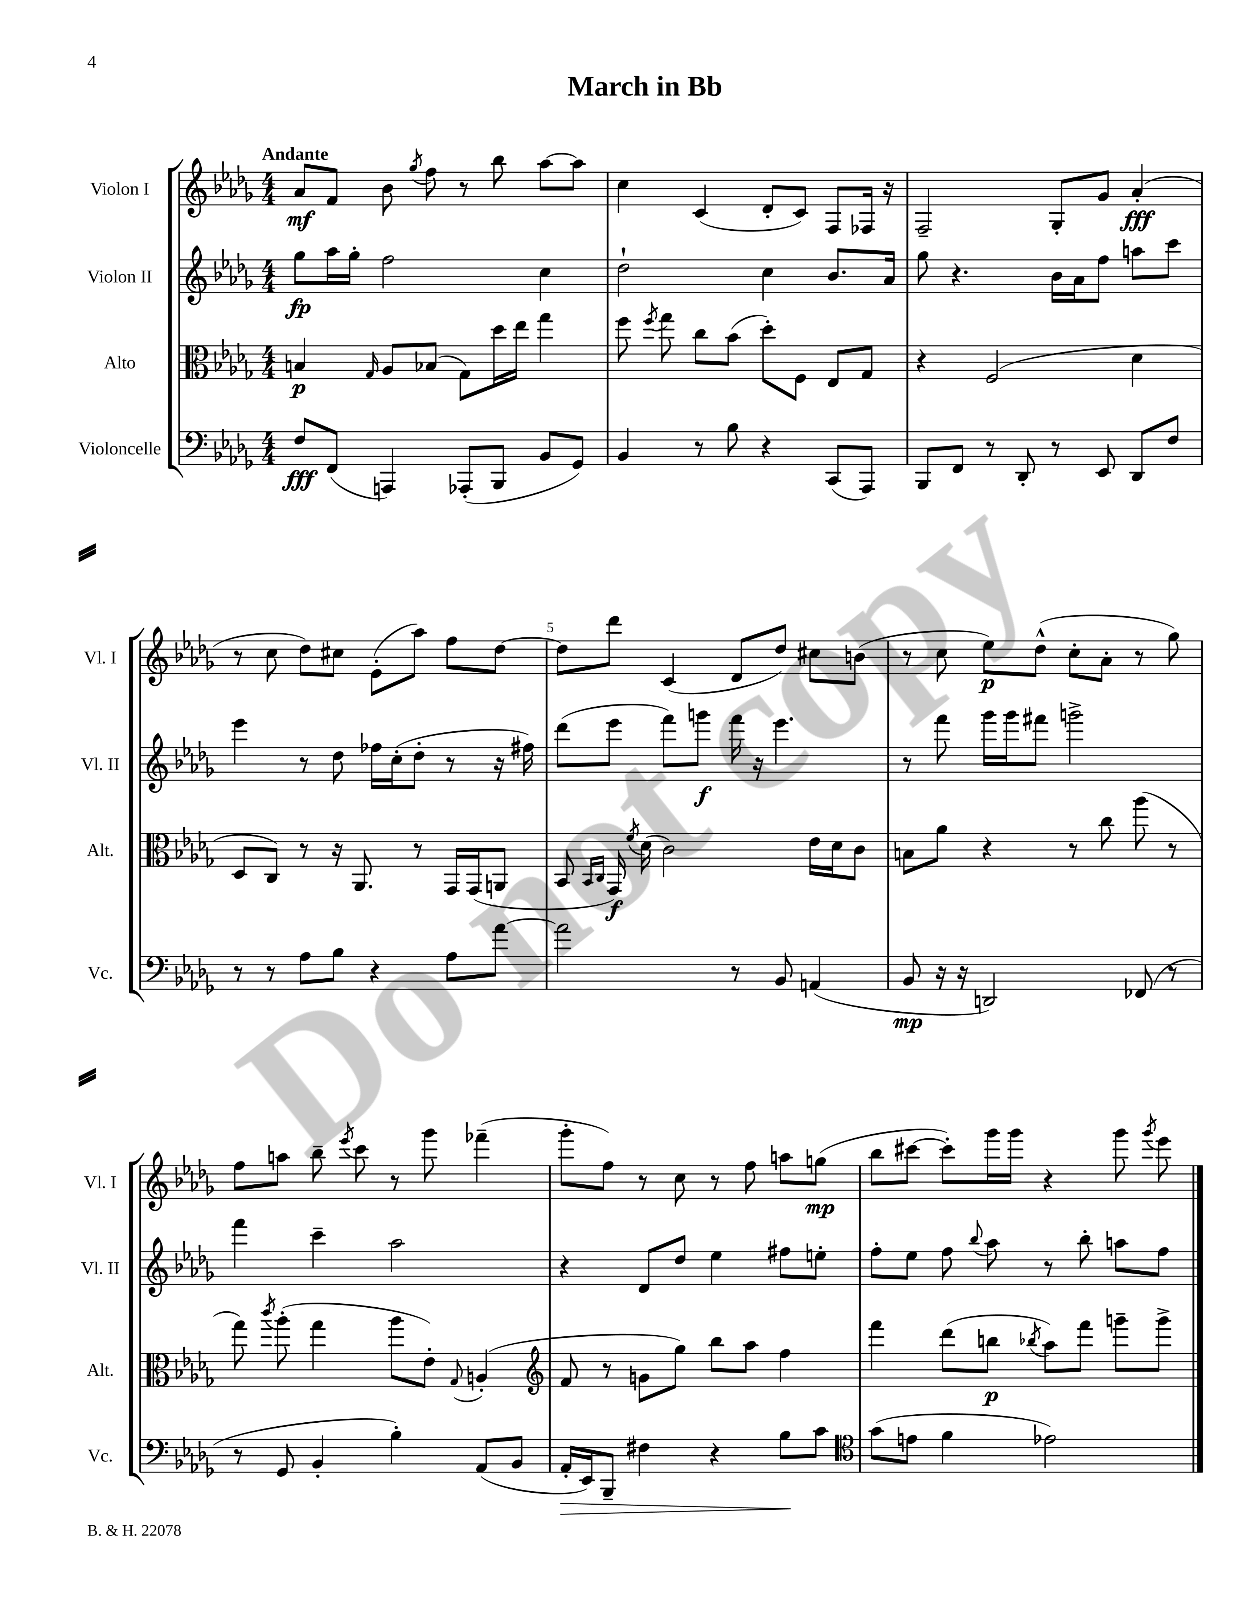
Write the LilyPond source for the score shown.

\header { title = "March in Bb" }
<<
\new StaffGroup <<
\new Staff = "s0" \with { instrumentName = "Violon I" shortInstrumentName = "Vl. I" } {
    \clef treble \key des \major \numericTimeSignature \time 4/4 \tempo "Andante"
    \autoBeamOff aes'8[\mf f'8] bes'8 \acciaccatura { ges''8 } f''8 r8 bes''8 aes''8[~ aes''8] |
    c''4 c'4( des'8[-. c'8]) f8[ fes16] r16 |
    f2-- ges8[-. ges'8] aes'4-.\fff( |
    r8 c''8 des''8[) cis''8] ees'8[-.( aes''8]) f''8[ des''8]~ |
    des''8[ des'''8] c'4( des'8[ des''8]) cis''8[ b'8]( |
    r8 c''8 ees''8[\p) des''8]-^( c''8[-. aes'8]-. r8 ges''8) |
    f''8[ a''8] bes''8-- \acciaccatura { ees'''8 } c'''8 r8 ges'''8 fes'''4--( |
    ges'''8[-. f''8]) r8 c''8 r8 f''8 a''8[ g''8]\mp( |
    bes''8[ cis'''8]~ cis'''8[-.) ges'''16 ges'''16] r4 ges'''8 \acciaccatura { ges'''8 } ees'''8 \bar "|." |
}
\new Staff = "s1" \with { instrumentName = "Violon II" shortInstrumentName = "Vl. II" } {
    \clef treble \key des \major \numericTimeSignature \time 4/4
    \autoBeamOff ges''8[\fp aes''16 ges''16]-. f''2 c''4 |
    des''2-! c''4 bes'8.[ aes'16] |
    ges''8 r4. bes'16[ aes'16 f''8] a''8[ c'''8] |
    ees'''4 r8 des''8 fes''16[ c''16-.( des''8]-. r8 r16 fis''16) |
    des'''8[( ees'''8] f'''8[) g'''8]\f f'''16 r16 ees'''4. |
    r8 f'''8 ges'''16[ ges'''16 fis'''8] g'''2-> |
    f'''4 c'''4-- aes''2 |
    r4 des'8[ des''8] ees''4 fis''8[ e''8]-. |
    f''8[-. ees''8] f''8 \appoggiatura { bes''8 } aes''8 r8 bes''8-. a''8[ f''8] \bar "|." |
}
\new Staff = "s2" \with { instrumentName = "Alto" shortInstrumentName = "Alt." } {
    \clef alto \key des \major \numericTimeSignature \time 4/4
    \autoBeamOff b4\p \grace { ges16 } aes8[ bes8]( ges8[) des''16 ees''16] ges''4 |
    f''8 \acciaccatura { f''8 } ges''8 c''8[ bes'8]( des''8[-.) f8] ees8[ ges8] |
    r4 f2( des'4 |
    des8[ c8]) r8 r16 aes,8. r8 ges,16[ ges,16( a,8] |
    bes,8 \grace { bes,16[ c16] } ges,16\f) \acciaccatura { f'8 } des'16( c'2) ees'16[ des'16 c'8] |
    b8[ aes'8] r4 r8 c''8 aes''8( r8 |
    ges''8) \acciaccatura { c'''8 } aes''8-.( ges''4 aes''8[ ees'8]-.) \appoggiatura { ges8 } a4-.( |
    \clef treble f'8 r8 g'8[ ges''8]) bes''8[ aes''8] f''4 |
    f'''4 des'''8[( b''8]\p \acciaccatura { bes''8 } aes''8[) f'''8] g'''8[-- g'''8]-> \bar "|." |
}
\new Staff = "s3" \with { instrumentName = "Violoncelle" shortInstrumentName = "Vc." } {
    \clef bass \key des \major \numericTimeSignature \time 4/4
    \autoBeamOff f8[\fff f,8]( a,,4) aes,,8[-.( bes,,8] bes,8[ ges,8]) |
    bes,4 r8 bes8 r4 c,8[( aes,,8]) |
    bes,,8[ f,8] r8 des,8-. r8 ees,8 des,8[ f8] |
    r8 r8 aes8[ bes8] r4 aes8[ aes'8]~ |
    aes'2 r8 bes,8 a,4( |
    bes,8\mp r16 r16 d,2) fes,8( r8 |
    r8 ges,8 bes,4-. bes4-.) aes,8[( bes,8] |
    aes,16[-.\> ees,16) bes,,8]-- fis4 r4 bes8[\! c'8] |
    \clef tenor ges'8[( e'8] f'4 ees'2) \bar "|." |
}
>>
>>
\layout { \context { \Score \override BarNumber.break-visibility = ##(#f #t #t) barNumberVisibility = #(every-nth-bar-number-visible 5) } }
